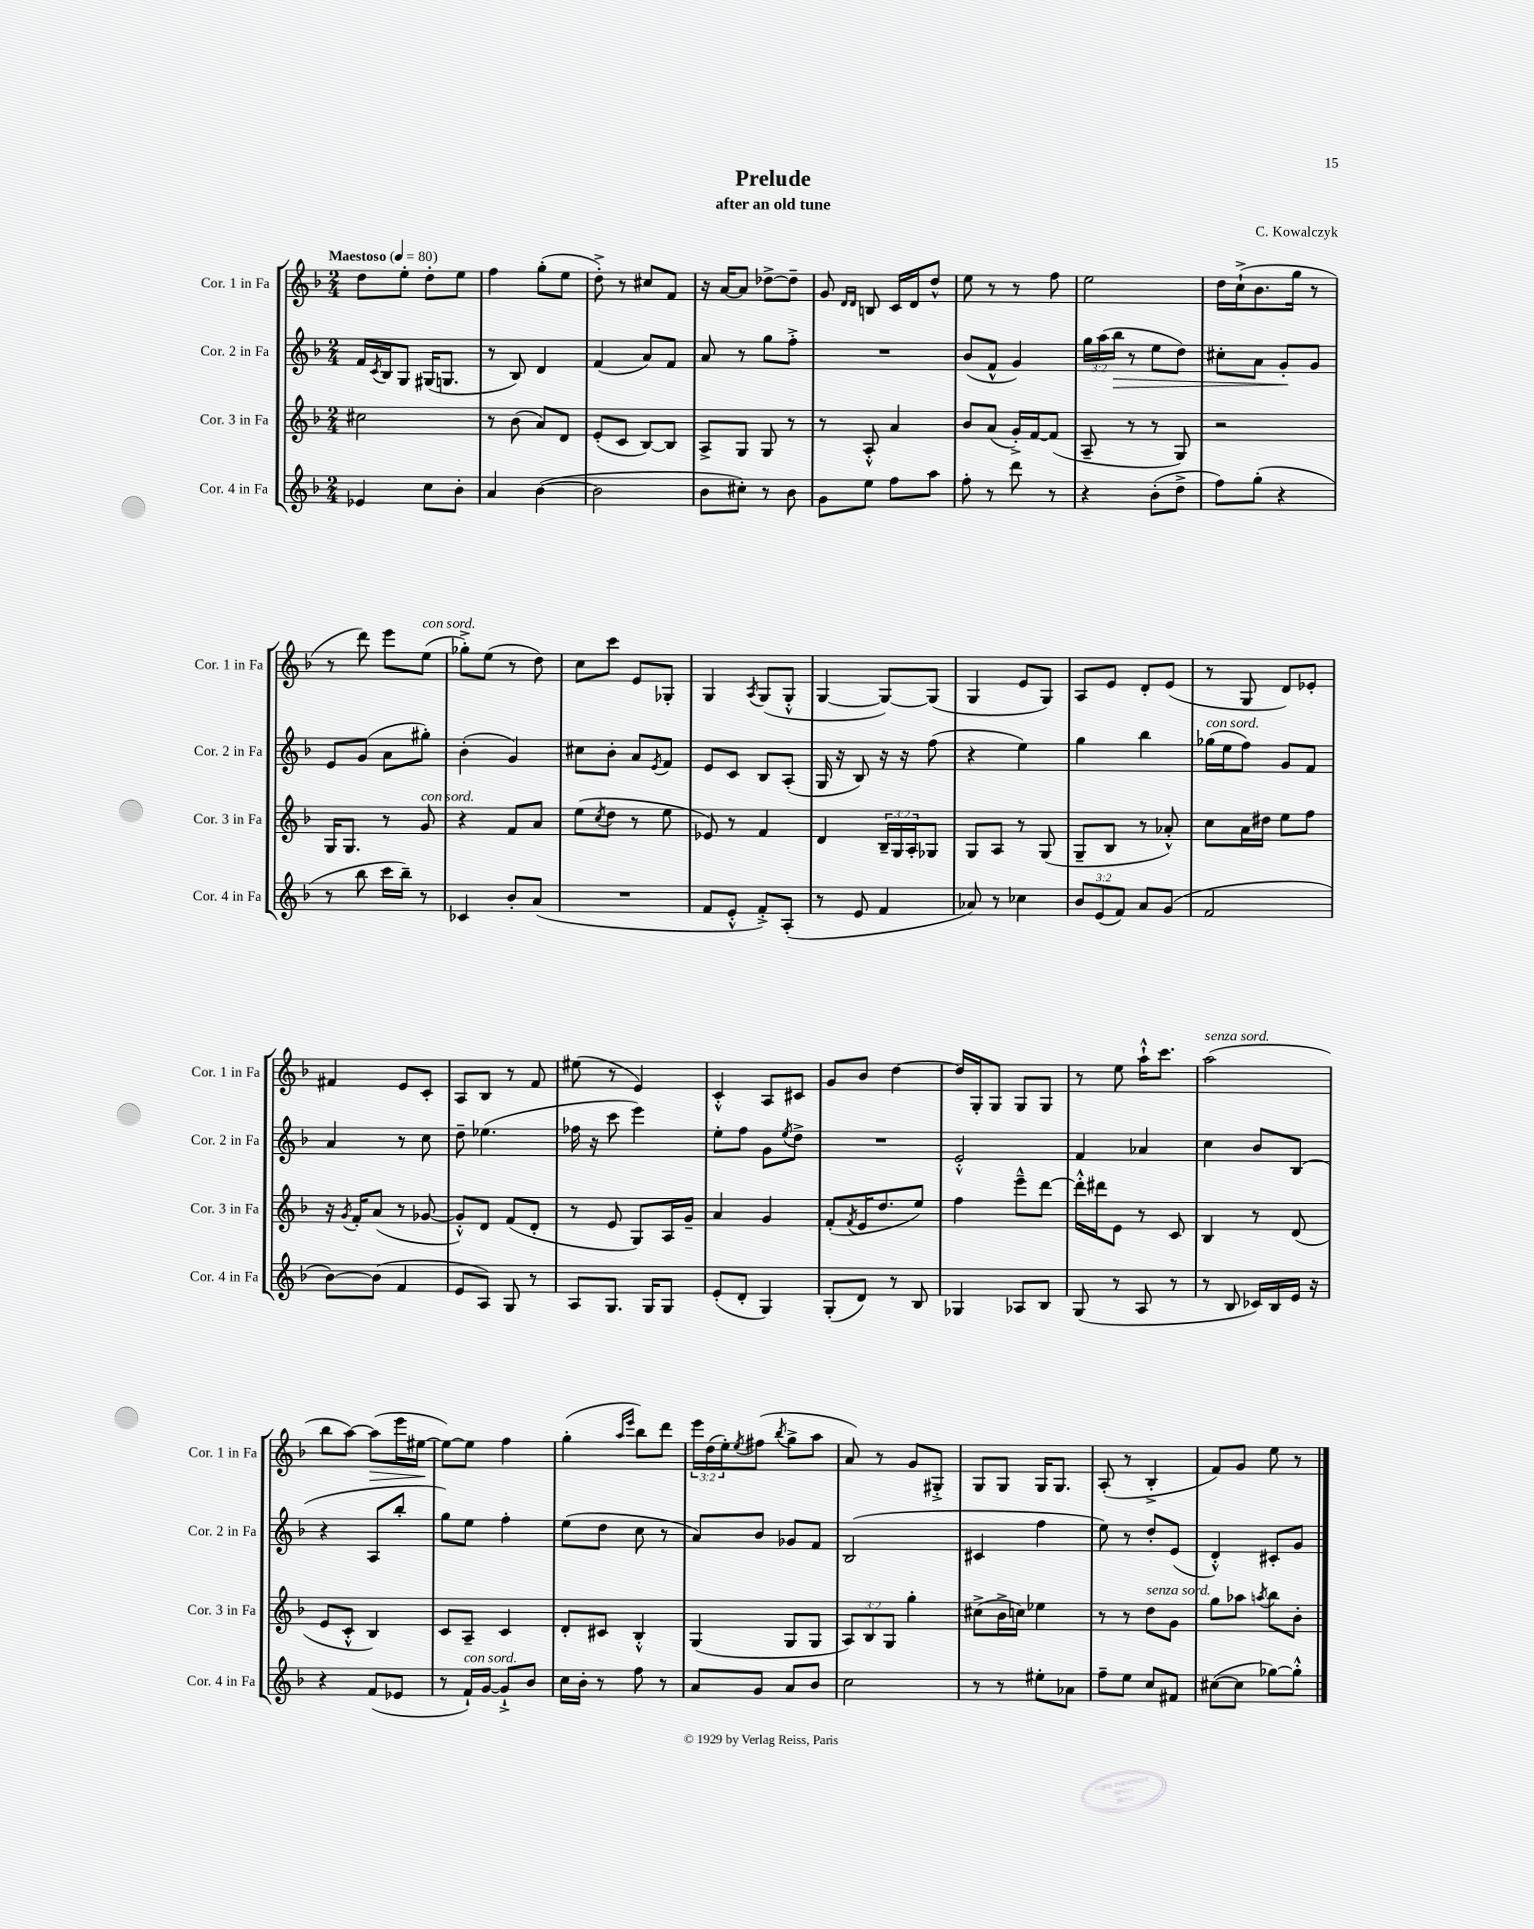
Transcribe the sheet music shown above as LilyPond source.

\header { title = "Prelude" composer = "C. Kowalczyk" subtitle = "after an old tune" }
<<
\new StaffGroup <<
\new Staff = "s0" \with { instrumentName = "Cor. 1 in Fa" shortInstrumentName = "Cor. 1 in Fa" } {
    \clef treble \key f \major \numericTimeSignature \time 2/4 \override Staff.TupletNumber.text = #tuplet-number::calc-fraction-text \tempo "Maestoso" 4 = 80
    d''8 e''8-. d''8-. e''8 |
    f''4 g''8-.( e''8 |
    d''8-.->) r8 cis''8 f'8 |
    r16 a'16~ a'8 des''8~-> des''8-- |
    g'8 \grace { d'16 d'16 } b8 c'16 d'16 d''8-^ |
    e''8 r8 r8 f''8 |
    e''2 |
    d''16 c''16-!->( bes'8. g''16 r8 |
    r8 d'''8) e'''8 e''8^\markup { \italic "con sord." }( |
    ges''8-.->) e''8( r8 d''8) |
    c''8 c'''8 e'8 ges8-. |
    g4 \acciaccatura { a8 } g8( g8-.-^ |
    g4~ g8~) g8( |
    g4 e'8 g8) |
    a8 e'8 d'8-. e'8( |
    r8 g8 d'8) ees'8-. |
    fis'4 e'8 c'8-. |
    a8 bes8 r8 f'8 |
    eis''8( r8 e'4) |
    c'4-.-^ a8 cis'8 |
    g'8 bes'8 d''4~ |
    d''16 g16-. g8 g8 g8 |
    r8 e''8 a''16-!-^ c'''8. |
    a''2^\markup { \italic "senza sord." }( |
    bes''8 a''8~) a''8\>( e'''16 eis''16~\! |
    eis''8~) eis''8 f''4 |
    g''4-.( \grace { a''16 e'''16 } bes''8) d'''8 |
    \tuplet 3/2 { e'''16 d''16( e''16-.) } \acciaccatura { e''8 } fis''8( \acciaccatura { bes''8 } g''8-> a''8 |
    a'8) r8 g'8 gis8-.-> |
    g8 g8 g16 g8. |
    a8-.( r8 bes4-.-> |
    f'8) g'8 e''8 r8 \bar "|." |
}
\new Staff = "s1" \with { instrumentName = "Cor. 2 in Fa" shortInstrumentName = "Cor. 2 in Fa" } {
    \clef treble \key f \major \numericTimeSignature \time 2/4 \override Staff.TupletNumber.text = #tuplet-number::calc-fraction-text
    f'16 \acciaccatura { c'8 } bes16 g8 gis16( g8. |
    r8 bes8) d'4 |
    f'4( a'8) f'8 |
    a'8 r8 g''8 f''8-.-> |
    R2 |
    bes'8( f'8-^ g'4) |
    \tuplet 3/2 { g''16 a''16( bes''16\> } r8 e''8 d''8) |
    cis''8-. a'8 g'8-.\! g'8 |
    e'8 g'8( a'8 gis''8-.) |
    bes'4-.( g'4) |
    cis''8 bes'8-. a'8 \acciaccatura { e'8 } f'8 |
    e'8 c'8 bes8 a8-.( |
    g16 r16 bes8) r16 r16 f''8( |
    r4 e''4) |
    g''4 bes''4 |
    ges''16^\markup { \italic "con sord." }( e''16 f''8) g'8 f'8 |
    a'4 r8 c''8 |
    d''8-- ees''4.( |
    fes''16 r16 c'''8 e'''4) |
    e''8-. f''8 g'8 \acciaccatura { e''8 } d''8-> |
    R2 |
    e'2-.-^ |
    f'4 aes'4 |
    c''4 bes'8 bes8( |
    r4 a8 bes''8-. |
    g''8) e''8 f''4-. |
    e''8( d''8 c''8 r8 |
    a'8) bes'8 ges'8 f'8 |
    bes2( |
    cis'4 f''4 |
    e''8) r8 d''8-. e'8( |
    d'4-.-^) cis'8-. g'8 \bar "|." |
}
\new Staff = "s2" \with { instrumentName = "Cor. 3 in Fa" shortInstrumentName = "Cor. 3 in Fa" } {
    \clef treble \key f \major \numericTimeSignature \time 2/4 \override Staff.TupletNumber.text = #tuplet-number::calc-fraction-text
    cis''2 |
    r8 bes'8( a'8) d'8 |
    e'8-.( c'8 bes8~) bes8 |
    a8-> g8 g8 r8 |
    r8 a8-.-^ a'4 |
    bes'8 a'8( g'16-.->) f'16~ f'8( |
    a8-- r8 r8 g8) |
    r2 |
    g16 g8. r8 g'8^\markup { \italic "con sord." } |
    r4 f'8 a'8 |
    e''8( \acciaccatura { c''8 } d''8 r8 e''8 |
    ees'8) r8 f'4 |
    d'4 \tuplet 3/2 { bes16-- g16 a16-. } ges8 |
    g8 a8 r8 g8( |
    g8-- bes8 r8 aes'8-.-^) |
    c''8 a'16 dis''16 e''8 f''8 |
    r16 \acciaccatura { g'8 } f'16-. a'8( r8 ges'8~ |
    ges'8-.-^) d'8 f'8( d'8-. |
    r8 e'8 g8) a16 g'16-- |
    a'4 g'4 |
    f'8-.( \acciaccatura { f'8 } e'16 d''8. e''8) |
    f''4 e'''8---^ d'''8~ |
    d'''16-.-^ dis'''16 e'8 r8 c'8 |
    bes4 r8 d'8( |
    e'8 c'8-.-^ bes4) |
    c'8 a8-- c'4 |
    d'8-. cis'8 bes4-.-^ |
    g4( g8 g8 |
    \tuplet 3/2 { a8) bes8 g8 } g''4-. |
    cis''8->( bes'16-> c''16) ees''4 |
    r8 r8 d''8^\markup { \italic "senza sord." } g'8 |
    g''8 aes''8 \acciaccatura { a''8 } bes''8 bes'8-. \bar "|." |
}
\new Staff = "s3" \with { instrumentName = "Cor. 4 in Fa" shortInstrumentName = "Cor. 4 in Fa" } {
    \clef treble \key f \major \numericTimeSignature \time 2/4 \override Staff.TupletNumber.text = #tuplet-number::calc-fraction-text
    ees'4 c''8 bes'8-. |
    a'4 bes'4~( |
    bes'2 |
    bes'8 cis''8-.) r8 bes'8 |
    g'8 e''8 f''8 a''8 |
    f''8-. r8 d'''8 r8 |
    r4 bes'8-.( d''8-> |
    f''8) g''8-.( r4 |
    r8 bes''8 c'''16 bes''16--) r8 |
    ces'4 bes'8-. a'8( |
    R2 |
    f'8 e'8-.-^ f'8-.->) a8-.( |
    r8 e'8 f'4 |
    aes'8) r8 ces''4 |
    \tuplet 3/2 { bes'8 e'8( f'8) } a'8 g'8( |
    f'2 |
    bes'8~) bes'8( f'4 |
    e'8 a8) g8 r8 |
    a8 g8. g16 g8 |
    e'8-.( d'8-. g4) |
    g8-.( d'8) r8 bes8 |
    ges4 aes8 bes8 |
    g8( r8 a8 r8 |
    r8 bes8 ces'16) bes16 e'16 r16 |
    r4 f'8( ees'8 |
    r8 f'16-!^\markup { \italic "con sord." }) g'16~ g'8-!-> bes'8 |
    c''16 bes'16-. r8 f''8 r8 |
    a'8 g'8 a'8 bes'8 |
    c''2 |
    r8 r8 eis''8-. aes'8 |
    f''8-- e''8 c''8 fis'8 |
    cis''8~( cis''8 ges''8~) ges''8-.-^ \bar "|." |
}
>>
>>
\layout { \context { \Score \remove "Bar_number_engraver" } }
